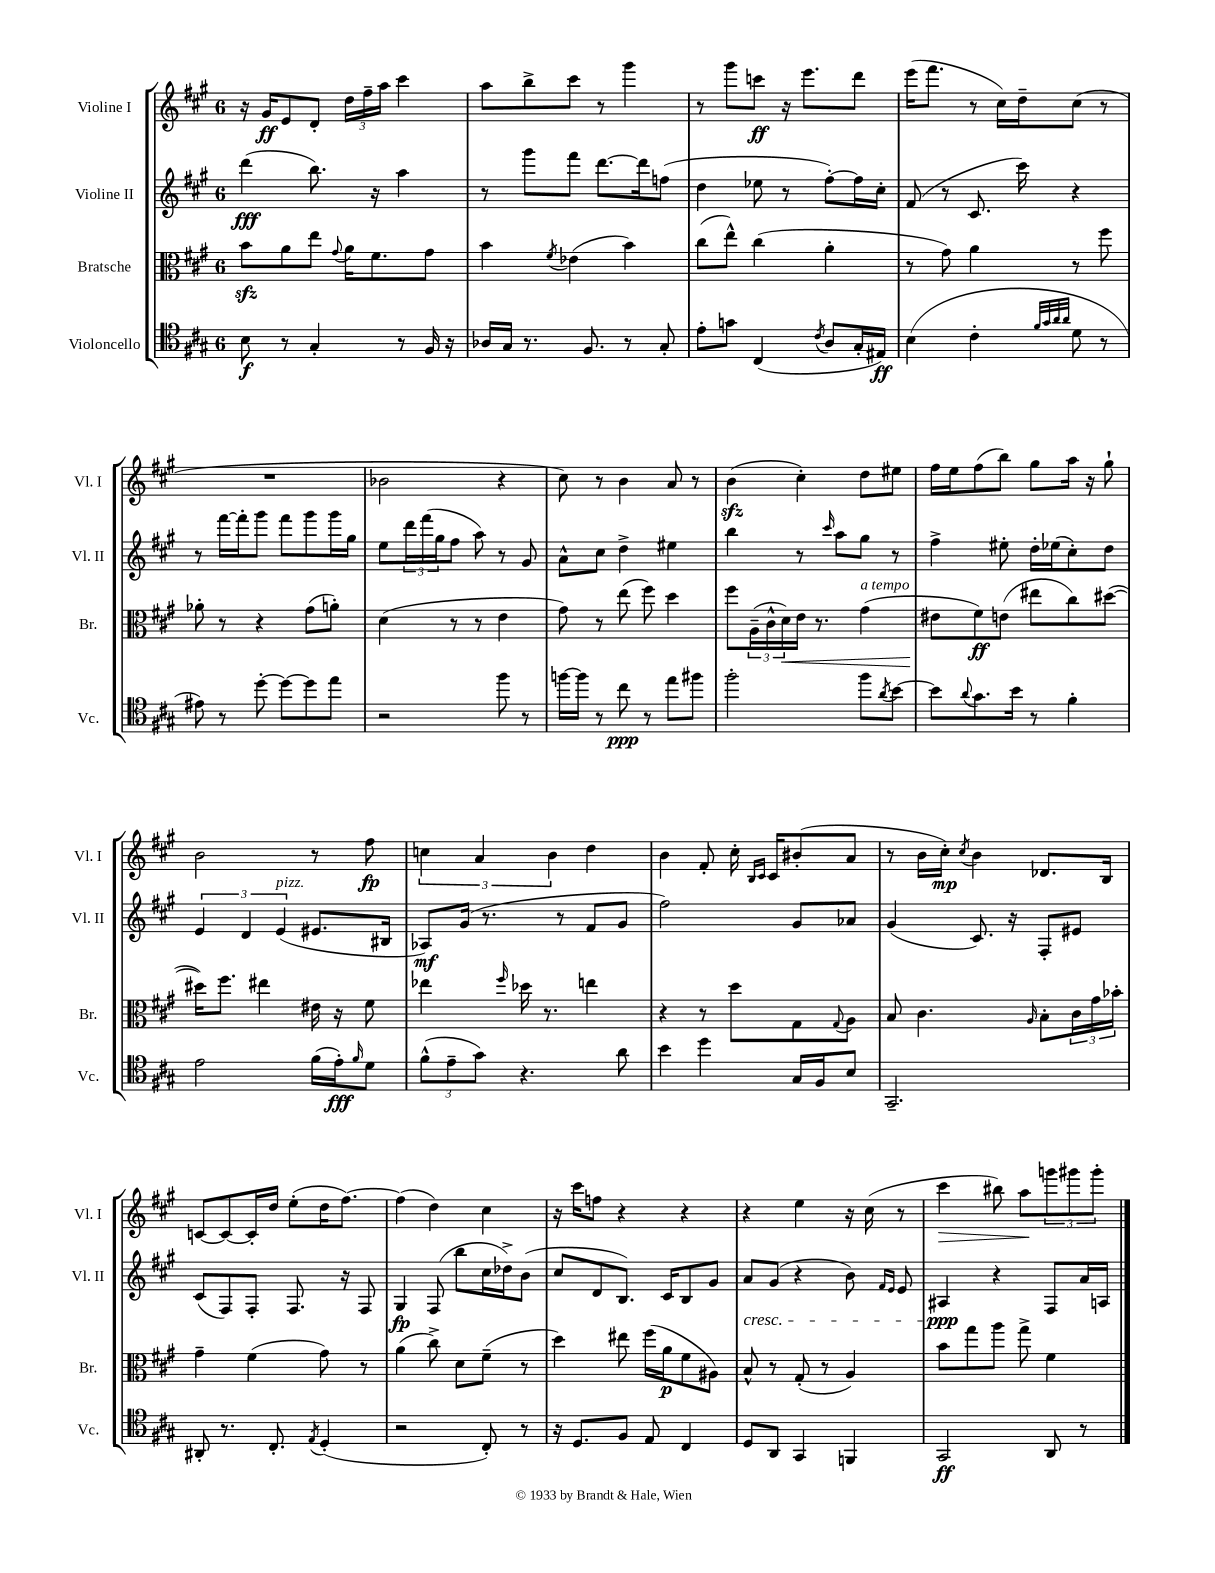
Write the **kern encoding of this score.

**kern	**kern	**kern	**kern
*staff4	*staff3	*staff2	*staff1
*clefC4	*clefC3	*clefG2	*clefG2
*k[f#c#g#]	*k[f#c#g#]	*k[f#c#g#]	*k[f#c#g#]
*M6/8	*M6/8	*M6/8	*M6/8
8B\	8b\L	(4ddd\	16r
.	.	.	16g#/LK
8r	8a\	.	8e/
4G#'/	8ee\J	8.bb\)	8d'/J
.	8qqg#/	.	.
.	16a\LK	.	24dd\LL
.	.	.	24ff#~\
.	8.f#\	16r	.
.	.	.	24aa\JJ
8r	.	4aa\	4ccc#\
16F#/	8g#\J	.	.
16r	.	.	.
=	=	=	=
16A-/LL	4b\	8r	8aa\L
16G#/JJ	.	.	.
8.r	.	8ggg#\L	8bb^\
.	8qf#/	.	.
.	(4e-\	8fff#\J	8ccc#\J
8.F#/	.	.	.
.	.	[8.ddd\L	8r
8r	4b\)	.	4ggg#\
.	.	16ddd\]k	.
8G#'/	.	(8ff\J	.
=	=	=	=
8e'\L	(8cc#\L	4dd\	8r
8g\J	8ee^^\J)	.	8ggg#\L
(4C#/	(4cc#\	8ee-\	8ccc\J
.	.	8r	16r
.	.	.	8.eee\L
8qc#/	.	.	.
8A/L	4a'\	[8ff#'\L)	.
16G#'/L	.	16ff#\]L	8ddd\J
16E#/JJ)	.	16cc#'\JJ	.
=	=	=	=
(4B\	8r	(8f#/	(16eee\LK
.	.	.	8.fff#\J
.	8g#\)	8r	.
4c#'\	4a\	8.c#/	8r
.	.	.	16cc#\LL)
.	.	16ccc#\)	16dd~\J
32qqf#/LLL	.	.	.
32qqg#/	.	.	.
32qqa/	.	.	.
32qqa/JJJ	.	.	.
8d\	8r	4r	(8cc#\J
8r	8ff#\	.	8r
=	=	=	=
8e#\)	8a-'\	8r	2.r
8r	8r	[16fff#\LL	.
.	.	16fff#'\]J	.
[8dd'\	4r	8ggg#\J	.
8dd\_L	.	8fff#\L	.
8dd\]	(8g#\L	8ggg#\	.
8ee\J	8a'\J)	16ggg#\L	.
.	.	16gg#\JJ	.
=	=	=	=
2r	(4d\	8ee\L	2b-\
.	.	24ddd\L	.
.	.	(24fff#\	.
.	.	24gg#\J	.
.	8r	8ff#\J	.
.	8r	8aa\)	.
8ff#\	4e\	8r	4r
8r	.	8g#/	.
=	=	=	=
[16ff\LL	8g#\)	8a^^\L	8cc#\)
16ff\]JJ	.	.	.
8r	8r	8cc#\J	8r
8cc#\	(8ee\	4dd^\	4b\
8r	8ff#\)	.	.
8ee\L	4dd\	4ee#\	8a/
8ff#\J	.	.	8r
=	=	=	=
2ff#'\	8ff#\L	4bb\	(4b\
.	(24A~\L	.	.
.	24c#^^\	.	.
.	24d\)	.	.
.	16e\JJ	8r	4cc#'\)
.	8.r	.	.
.	.	16qqccc#/	.
.	.	8aa\L	.
8ff#\L	(4g#\	8gg#\J	8dd\L
8qa/	.	.	.
[8b\J	.	8r	8ee#\J
=	=	=	=
8b\]L	8e#\L	4ff#^\	16ff#\LL
.	.	.	16ee\J
8qqa/	.	.	.
8.g#\	8f#\)	.	(8ff#\
.	(8e\J	8ee#'\	8bb\J)
16b\Jk	.	.	.
8r	8ee#\L	16dd'\LL	8gg#\L
.	.	(16ee-\J	.
4f#'\	8cc#\)	8cc#'\)	16aa\Jk
.	.	.	16r
.	([8dd#\J	8dd\J	8gg#`\
=	=	=	=
2e\	16dd#\]LK)	6e/	2b\
.	8.ff#\J	.	.
.	.	6d/	.
.	4ee#\	.	.
.	.	(6e/	.
(16f#\LL	16e#\	8.e#/L	8r
16e'\J)	16r	.	.
16qqf#/	.	.	.
8d\J	8f#\	.	8ff#\
.	.	16B#/Jk	.
=	=	=	=
(12f#^^\L	4ee-\	8A-/L)	6cc\
12e~\	.	.	.
.	.	(16g#/Jk	.
12g#\J)	.	.	6a/
.	.	8.r	.
.	16qqff#/	.	.
4.r	16dd-\	.	.
.	8.r	.	.
.	.	.	6b\
.	.	8r	.
.	4ee\	8f#/L	4dd\
8a\	.	8g#/J	.
=	=	=	=
4b\	4r	2ff#\)	4b\
4dd\	8r	.	8f#'/
.	8dd\L	.	16cc#'\
.	.	.	16qqB/LL
.	.	.	16qqc#/JJ
.	.	.	16c#/LK
16G#/LL	8G#\	8g#/L	(8b#'/
16F#/J	.	.	.
.	8qqG#/	.	.
8B/J	8A\J	8a-/J	8a/J
=	=	=	=
2.GG#~/	8B/	(4g#/	8r
.	4.c#\	.	16b\LL
.	.	.	16cc#'\JJ)
.	.	.	8qcc#/
.	.	8.c#/)	4b\
.	.	16r	.
.	16qqA/	.	.
.	8B'\L	8F#'/L	8.d-/L
.	24c#\L	8e#/J	.
.	24g#\	.	.
.	.	.	16B/Jk
.	24b-'\JJ	.	.
=	=	=	=
8AA#'/	4g#~\	(8c#/L	[8c/L
8.r	.	8F#/)	8c/_
.	(4f#\	8F#'/J	16c'/]L
8.C#'/	.	.	16dd/JJ
.	.	8.F#/	(8ee'\L
8qE/	.	.	.
(4D'/	8g#\)	.	16dd\K
.	.	16r	[8.ff#\J)
.	8r	8F#/	.
=	=	=	=
2r	(4a\	4G#/	(4ff#\]
.	8cc#^\)	(8F#/	4dd\)
.	8d\L	8bb\L	.
8C#'/)	(8f#~\J	16cc#\L	4cc#\
.	.	16dd-^\J)	.
8r	8r	(8b\J	.
=	=	=	=
16r	4dd\)	8cc#/L	16r
8.D/L	.	.	16ccc#\LK
.	.	8d/	8ff\J
8F#/J	8ee#\	8.B/J)	4r
8E/	(16ff#\LL	.	.
.	16a\J	16c#/LK	.
4C#/	8f#\	8B/	4r
.	8A#\J)	8g#/J	.
=	=	=	=
8D/L	8B^^/	8a/L	4r
8AA/J	8r	(8g#/J	.
4GG#/	(8G#'/	4r	4ee\
.	8r	.	.
4FF/	4A/)	8b\)	16r
.	.	.	(16cc#\
.	.	16qqf#/LL	.
.	.	16qqe/JJ	.
.	.	8e/	8r
=	=	=	=
2GG#/	8b\L	4A#/	4ccc#\
.	8gg#\	.	.
.	8aa\J	4r	8bb#\)
.	8gg#^\	.	8aa\L
8AA/	4f#\	8F#/L	12ggg\
.	.	.	12ggg#\
8r	.	16a/L	.
.	.	.	12ggg#'\J
.	.	16A/JJ	.
==	==	==	==
*-	*-	*-	*-
